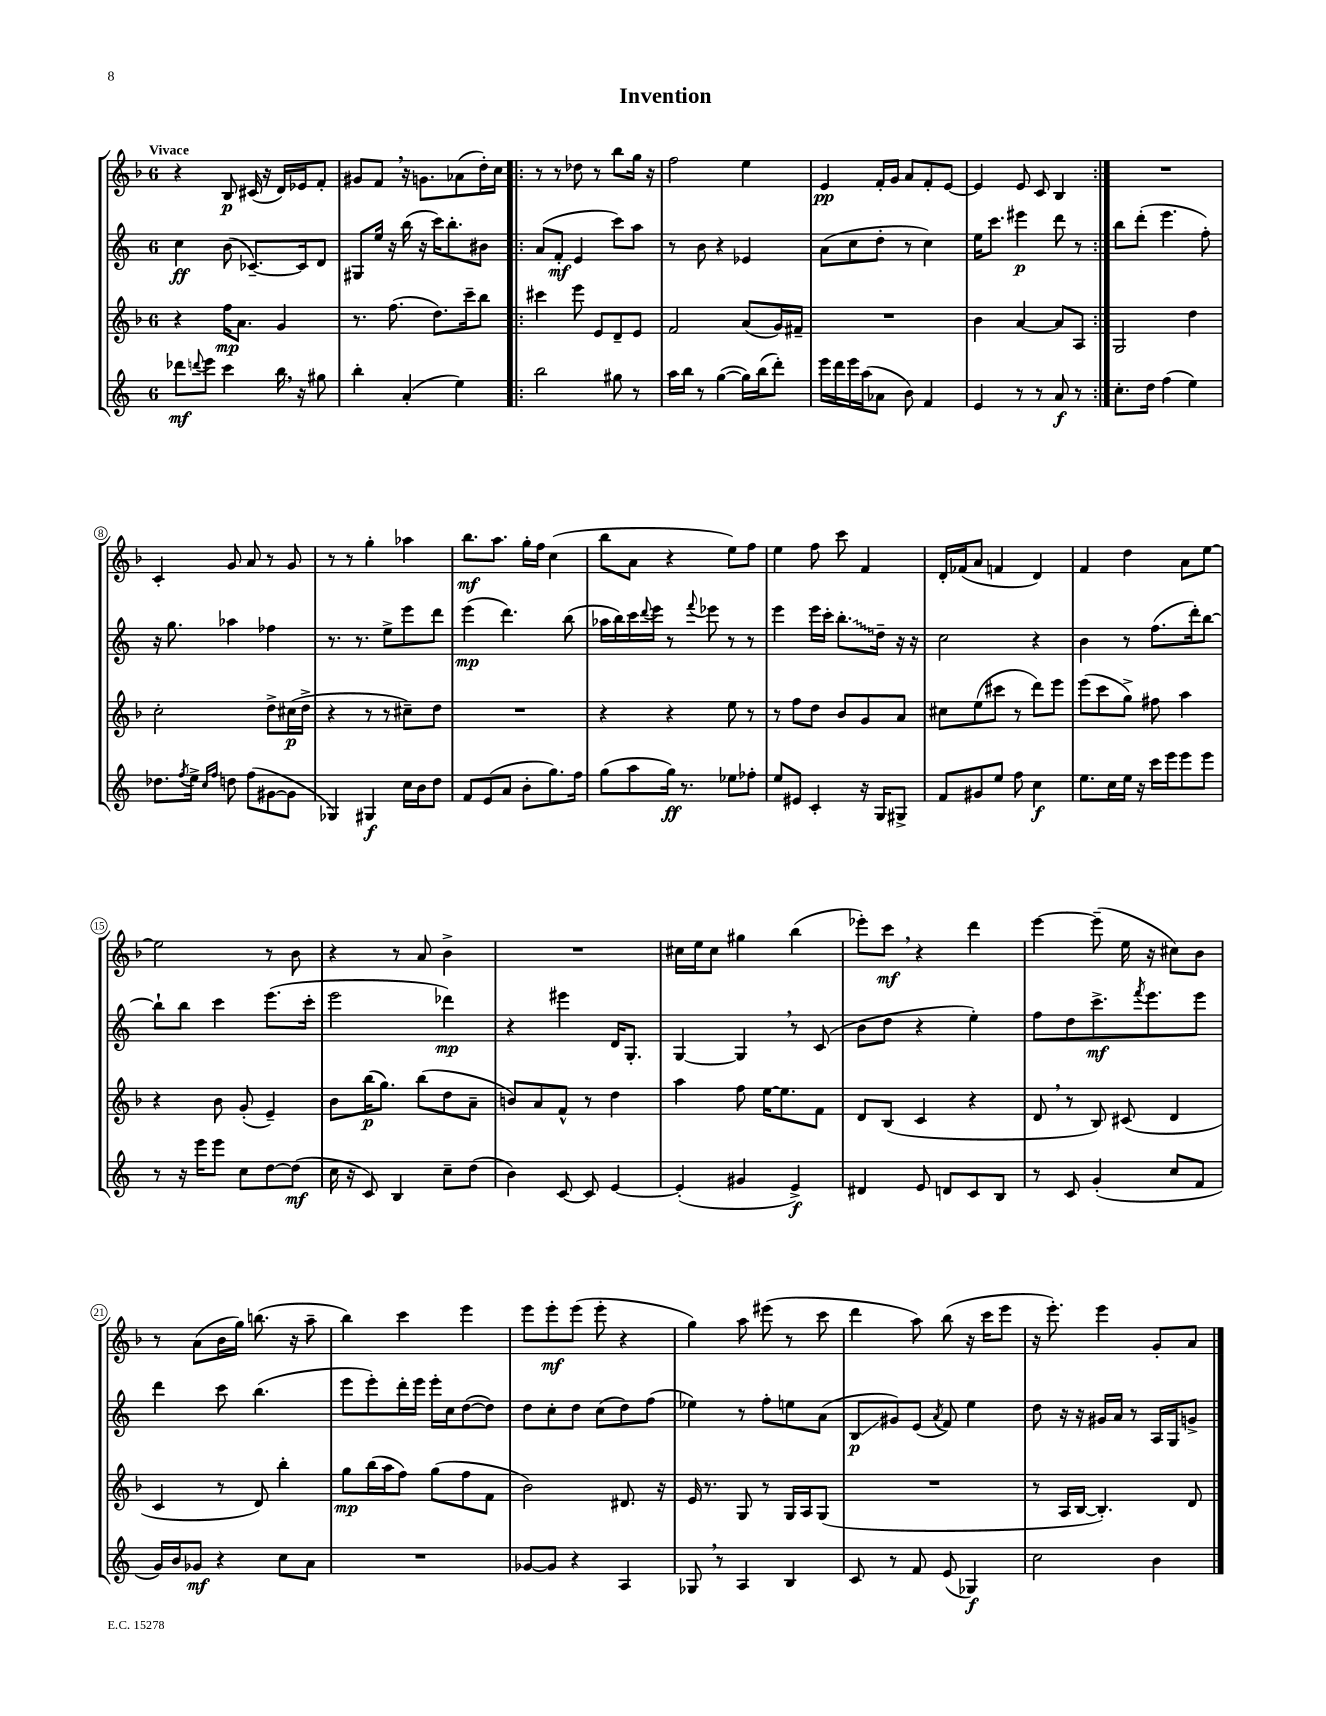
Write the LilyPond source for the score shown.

\header { title = "Invention" }
<<
\new StaffGroup <<
\new Staff = "s0" {
    \clef treble \key f \major \once \override Staff.TimeSignature.style = #'single-digit \time 6/8 \tempo "Vivace"
    r4 bes8\p cis'16( r16 d'16) ees'16 f'8-. |
    gis'8 f'8 \breathe r16 g'8. aes'8( d''16-.) c''16 |
    \repeat volta 2 { r8 r8 des''8 r8 bes''8 g''16 r16 |
    f''2 e''4 |
    e'4\pp f'16-. g'16 a'8 f'8-. e'8~ |
    e'4 e'8 c'8 bes4 | }
    R2. |
    c'4-. g'8 a'8 r8 g'8 |
    r8 r8 g''4-. aes''4 |
    bes''8.\mf a''8. g''16-. f''16 c''4( |
    bes''8 a'8 r4 e''8) f''8 |
    e''4 f''8 c'''8 f'4 |
    d'16-. fes'16( a'8 f'4 d'4) |
    f'4 d''4 a'8 e''8~ |
    e''2 r8 bes'8 |
    r4 r8 a'8 bes'4-> |
    R2. |
    cis''16 e''16 cis''8 gis''4 bes''4( |
    ees'''8-.) c'''8\mf \breathe r4 d'''4 |
    e'''4~ e'''8--( e''16 r16 cis''8) bes'8 |
    r8 a'8( bes'16 g''16) b''8.( r16 a''8-- |
    bes''4) c'''4 e'''4 |
    e'''8 e'''8-.\mf e'''8( e'''8-. r4 |
    g''4) a''8 eis'''8( r8 c'''8 |
    d'''4 a''8) bes''8( r16 c'''16 e'''8 |
    r16 e'''8.-.) e'''4 g'8-. a'8 \bar "|." |
}
\new Staff = "s1" {
    \clef treble \key c \major \once \override Staff.TimeSignature.style = #'single-digit \time 6/8
    c''4\ff b'8( ces'8.~--) ces'16 d'8 |
    gis8 e''16 r16 b''16( r16 c'''16) b''8.-. bis'8 |
    \repeat volta 2 { a'8( f'8-.\mf e'4 c'''8) a''8 |
    r8 b'8 r4 ees'4 |
    a'8( c''8 d''8-. r8 c''4) |
    e''16 c'''8. eis'''4\p d'''8 r8 | }
    b''8 d'''8-.( e'''4. f''8-.) |
    r16 g''8. aes''4 fes''4 |
    r8. r8. e''8-> e'''8 d'''8 |
    e'''4\mp( d'''4.) b''8( |
    aes''16 b''16) c'''16 \appoggiatura { d'''8 } e'''16 r8 \appoggiatura { f'''8 } ees'''8 r8 r8 |
    e'''4 e'''16 c'''16-. \once \override Glissando.style = #'zigzag b''8.-.\glissando d''16-- r16 r16 |
    c''2 r4 |
    b'4 r8 f''8.( d'''16-.) b''8~ |
    b''8-! b''8 c'''4 e'''8.( c'''16-. |
    e'''2 des'''4\mp) |
    r4 eis'''4 d'16 g8.-. |
    g4~ g4 \breathe r8 c'8( |
    b'8 d''8 r4 e''4-.) |
    f''8 d''8 c'''8.->\mf \acciaccatura { f'''8 } e'''8. e'''8 |
    d'''4 c'''8 b''4.( |
    e'''8 e'''8-.) d'''16-. e'''16 e'''16-. c''16 d''8~( d''8) |
    d''8 c''8-. d''8 c''8( d''8) f''8( |
    ees''4) r8 f''8-. e''8 a'8( |
    b8\glissando\p gis'8) e'8( \acciaccatura { a'8 } f'8) e''4 |
    d''8 r16 r16 gis'16 a'16 r8 a16 g16 g'8-> \bar "|." |
}
\new Staff = "s2" {
    \clef treble \key f \major \once \override Staff.TimeSignature.style = #'single-digit \time 6/8
    r4 f''16\mp a'8. g'4 |
    r8. f''8.( d''8.) c'''16-- bes''8 |
    \repeat volta 2 { cis'''4 e'''8 e'8 d'8-- e'8 |
    f'2 a'8( g'16) fis'16-- |
    R2. |
    bes'4 a'4~ a'8 a8 | }
    g2 d''4 |
    c''2-. d''8-> cis''16\p( d''16-> |
    r4 r8 r8 cis''8--) d''8 |
    R2. |
    r4 r4 e''8 r8 |
    r8 f''8 d''8 bes'8 g'8 a'8 |
    cis''8 e''8( cis'''8 r8 d'''8) e'''8 |
    e'''8( c'''8 g''8->) fis''8 a''4 |
    r4 bes'8 g'8-.( e'4--) |
    bes'8 bes''16\p( g''8.) bes''8( d''8 a'8-- |
    b'8) a'8 f'8-^ r8 d''4 |
    a''4 f''8 e''16~ e''8. f'8 |
    d'8 bes8( c'4 r4 |
    d'8 \breathe r8 bes8) cis'8( d'4 |
    c'4 r8 d'8) bes''4-. |
    g''8\mp bes''16( a''16 f''8) g''8( f''8 f'8 |
    bes'2) dis'8. r16 |
    e'16 r8. g8 r8 g16 a16 g8( |
    R2. |
    r8 a16 bes16~ bes4.-.) d'8 \bar "|." |
}
\new Staff = "s3" {
    \clef treble \key c \major \once \override Staff.TimeSignature.style = #'single-digit \time 6/8
    des'''8\mf \appoggiatura { d'''8 } e'''8 c'''4 b''16 \breathe r16 gis''8 |
    b''4-. a'4-.( e''4) |
    \repeat volta 2 { b''2 gis''8 r8 |
    a''16 b''16 r8 g''4~( g''16) b''16( d'''8-.) |
    e'''16 d'''16 e'''16 a''16( aes'8 b'8) f'4 |
    e'4 r8 r8 a'8\f r8 | }
    c''8.-. d''16 f''4( e''4) |
    des''8. \acciaccatura { f''8 } e''16-> \grace { c''16 f''16 } d''8 f''8( gis'8~ gis'8 |
    ges4) gis4\f c''16 b'16 d''8 |
    f'8 e'8( a'8 b'8-. g''8.) f''16 |
    g''8( a''8 g''16\ff) r8. ees''8 fes''8-. |
    e''8 eis'8 c'4-. r16 g16 gis8-> |
    f'8 gis'8 e''8 f''8 c''4\f |
    e''8. c''16 e''16 r16 c'''16 e'''16 e'''8 e'''8 |
    r8 r16 e'''16 e'''8 c''8 d''8~ d''8\mf( |
    c''16 r16 c'8) b4 c''8-- d''8( |
    b'4) c'8~ c'8 e'4~ |
    e'4-.( gis'4 e'4->\f) |
    dis'4 e'8 d'8 c'8 b8 |
    r8 c'8 g'4-.( c''8 f'8 |
    g'16) b'16 ges'8\mf r4 c''8 a'8 |
    R2. |
    ges'8~ ges'8 r4 a4 |
    ges8 \breathe r8 a4 b4 |
    c'8 r8 f'8 e'8( ges4\f) |
    c''2 b'4 \bar "|." |
}
>>
>>
\layout { \context { \Score \override BarNumber.stencil = #(make-stencil-circler 0.1 0.3 ly:text-interface::print) } }
